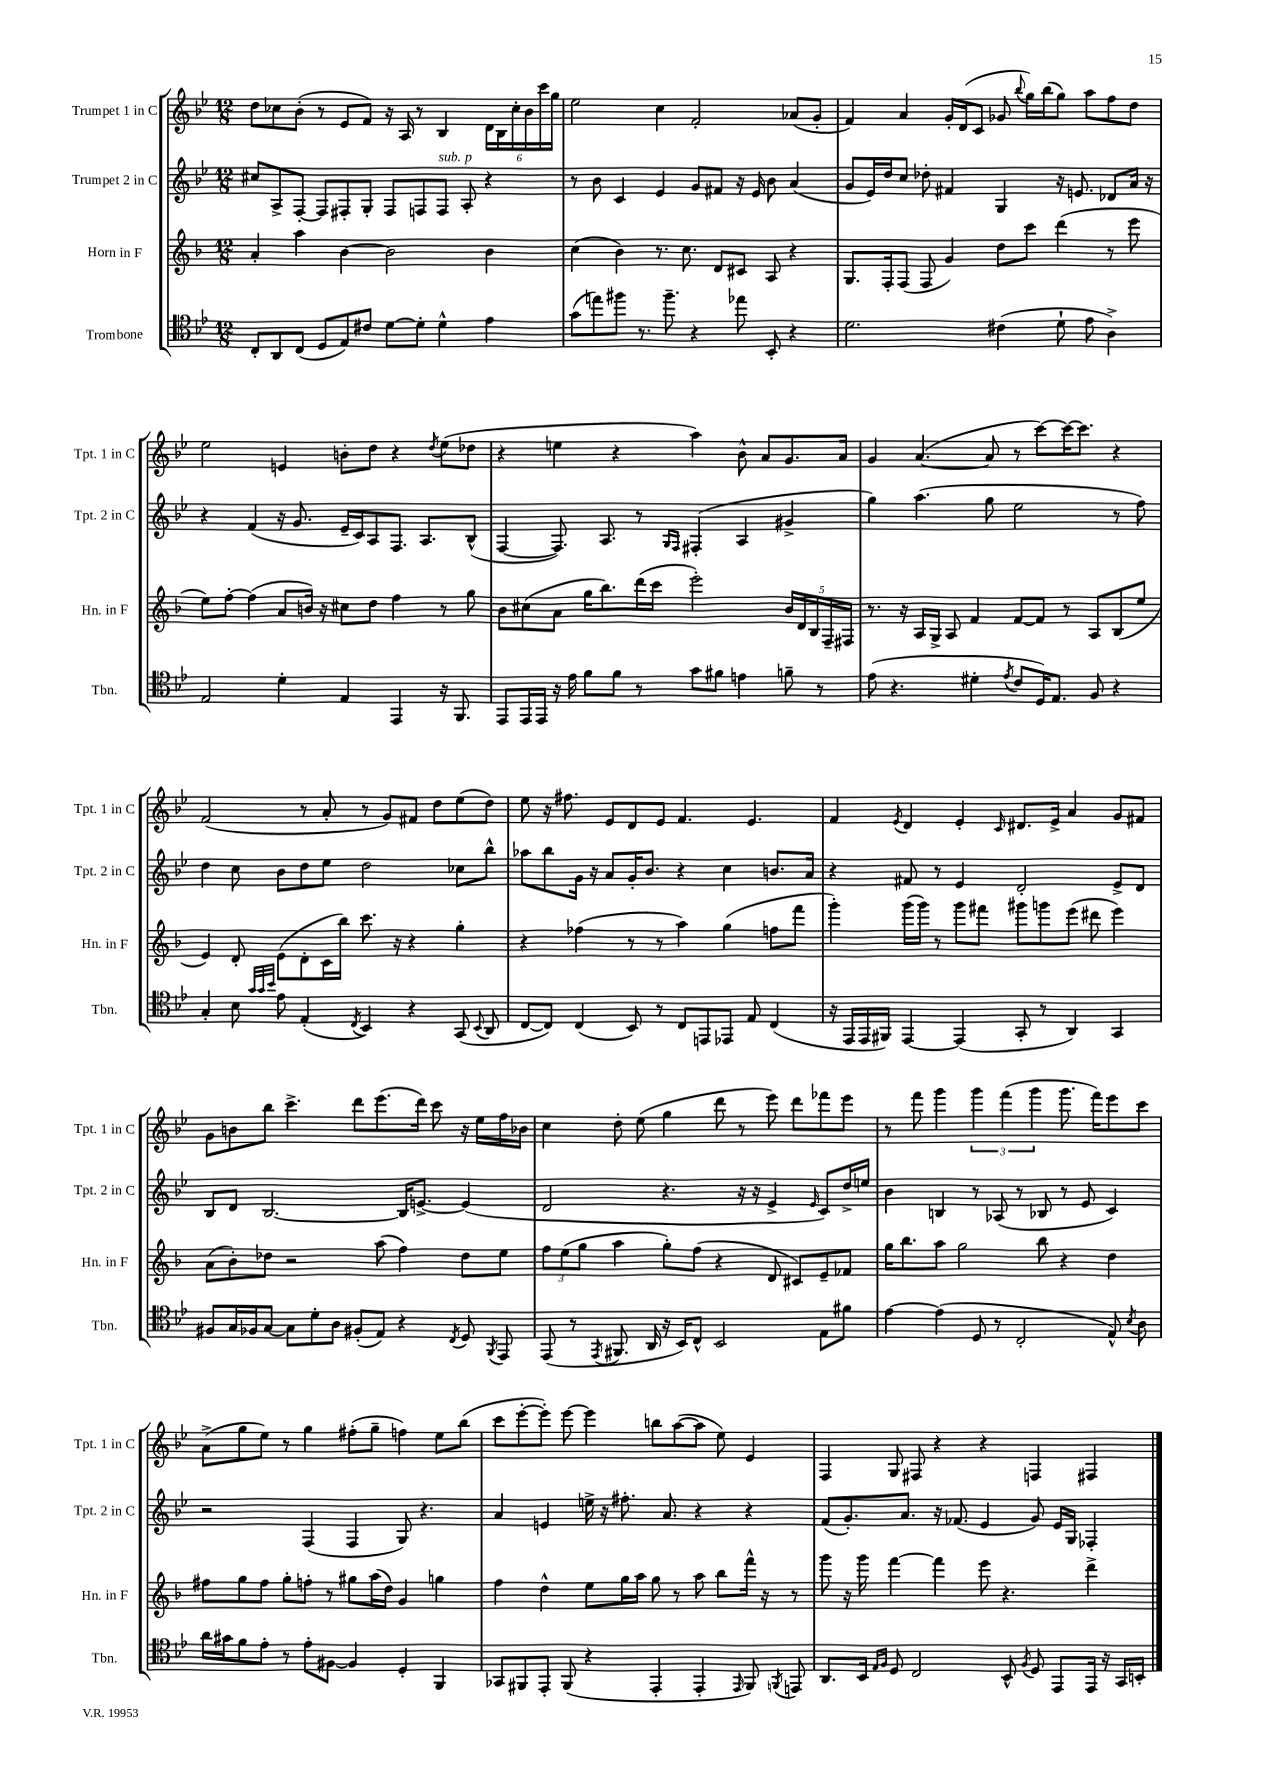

**kern	**kern	**kern	**kern
*staff4	*staff3	*staff2	*staff1
*clefC4	*clefG2	*clefG2	*clefG2
*k[b-e-]	*k[b-]	*k[b-e-]	*k[b-e-]
*M12/8	*M12/8	*M12/8	*M12/8
8C'	4a'	8cc#	8dd
8AA	.	8A^	8cc-
(8C	4aa	[8F'	(8b-'
8D	.	8F]	8r
8E-)	[4b-	8F#'	8e-
8c#	.	8G'	8f)
[8d	2b-]	8F#	16r
.	.	.	16A
8d']	.	8F	8r
4d^^	.	8F	4B-
.	.	8A'	.
4e-	4b-	4r	24d
.	.	.	24B-
.	.	.	24cc-'
.	.	.	24b-
.	.	.	24ccc
.	.	.	24gg
=	=	=	=
(8g	(4cc	8r	2ee-
8ee)	.	8b-	.
8ff#	4b-)	4c	.
8.r	.	.	.
.	8.r	4e-	4cc
8.ff#~	.	.	.
.	8.cc	.	.
4r	.	8g	2f'
.	8d	8f#	.
8ee-	8c#	16r	.
.	.	16e-	.
8BB-'	8A	8b-	.
4r	4r	(4a	(8a-
.	.	.	8g'
=	=	=	=
2.d	8.G	8g	4f)
.	.	16e-)	.
.	16F'	16dd	.
.	(8F	8cc	4a
.	8F	8dd-'	.
.	4g)	4f#	16g'
.	.	.	(16d
.	.	.	8c
(4c#	8dd	4G	8g-
.	.	.	8qqbb-
.	8ccc	.	16gg)
.	.	.	(16bb-
8d`	(4ddd	16r	8gg)
.	.	8.e	.
8e-	.	.	8aa
4A^)	8r	8d-	8ff
.	8eee	16a	8dd
.	.	16r	.
=	=	=	=
2E-	8ee)	4r	2ee-
.	[8ff'	.	.
.	(4ff]	(4f	.
4d'	8a	16r	4e
.	.	8.g	.
.	16b)	.	.
.	16r	.	.
4E-	8cc#	16e-~	8b'
.	.	16c)	.
.	8dd	8A	8dd
4EE-	4ff	8.F	4r
.	.	8.A	.
.	.	.	8qdd
16r	8r	.	(8ee-
8.FF	.	.	.
.	8gg	(8B-^^	8dd-
=	=	=	=
8EE-	8b-	[4F	4r
16EE-	(8cc#	.	.
16EE-	.	.	.
16r	8a	8.F])	4ee
16e-	.	.	.
8f	16gg	.	.
.	8.bb-)	8.A	.
8f	.	.	4r
8r	(16ddd	8r	.
.	16ccc	.	.
.	.	16qqG	.
.	.	16qqF	.
8g	2eee')	(4F#'	4aa)
8f#	.	.	.
4e	.	4A	8b-^^
.	.	.	8a
8f~	20b-	4g#^	8.g
.	20d	.	.
.	20B-	.	.
8r	.	.	.
.	20F~	.	.
.	.	.	16a
.	20F#	.	.
=	=	=	=
(8e-	8.r	4gg)	4g
4.r	.	.	.
.	16r	.	.
.	16A	(4.aa	([4.a
.	16G^	.	.
.	8A	.	.
4d#'	4f	.	.
.	.	8gg	8a]
8qe-	.	.	.
8c	[8f	2ee-	8r
16D)	8f]	.	[8ccc)
8.E-	.	.	.
.	8r	.	16ccc_
.	.	.	8.ccc]
8F	8A	.	.
4r	(8B-	8r	4r
.	8ee	8ff)	.
=	=	=	=
4G'	4e)	4dd	(2f
8B-	8d'	8cc	.
32qqg	.	.	.
32qqg	.	.	.
32qqb-	.	.	.
8e-	(8e	8b-	.
(4E-'	8d'	8dd	8r
.	16c	8ee-	8a'
.	16bb-)	.	.
8qC	.	.	.
4BB-)	8.ccc	2dd	8r
.	.	.	8g)
.	16r	.	.
4r	4r	.	8f#
.	.	.	8dd
(8GG	4gg'	8cc-	(8ee-
8qqBB-	.	.	.
8AA	.	8bb-^^	8dd)
=	=	=	=
[8C	4r	8aa-	8ee-
8C])	.	8bb-	16r
.	.	.	8.ff#
(4C	(4ff-	16g	.
.	.	16r	.
.	.	8a	8e-
8BB-)	8r	16g'	8d
.	.	8.b-	.
8r	8r	.	8e-
8C	4aa)	4r	4.f
8EE	.	.	.
8EE-	(4gg	4cc	.
8E-	.	.	4.e-
(4C	8ff	8.b	.
.	8fff	.	.
.	.	16a	.
=	=	=	=
16r	4ggg')	4r	4f
16EE-	.	.	.
16EE-	.	.	.
16FF#)	.	.	.
.	.	.	8qe-
[4EE-	(16ggg	8f#	4d
.	16ggg)	.	.
.	8r	8r	.
(4EE-]	8ggg	4e-	4e-'
.	8fff#	.	.
.	.	.	16qqc
8GG'	8ggg#	2d'	8.d#
8r	8ggg	.	.
.	.	.	16e-^
4AA)	(8eee	.	4a
.	8ddd#	.	.
4GG	4eee)	8e-^	8g
.	.	8d	8f#
=	=	=	=
8F#	(8a	8B-	8g
16G	8b-')	8d	8b
16F-	.	.	.
[8G	8dd-	[2.B-	8bb-
8G]	2r	.	4.ccc^
8d'	.	.	.
8A	.	.	.
(8F#'	.	.	8ddd
8E-)	(8aa	.	(8.eee-
4r	4ff)	16B-]	.
.	.	[8.e^	16ddd)
.	.	.	8ccc
8qC	.	.	.
8D	8dd-	(4e]	16r
.	.	.	16ee-
8qFF	.	.	.
8EE-	8ee	.	16ff
.	.	.	16b-
=	=	=	=
(8EE-	12ff	2d	4cc
.	(12ee	.	.
8r	.	.	.
.	12gg	.	.
8qEE-	.	.	.
8.FF#	4aa	.	8dd'
.	.	.	(8ee-
16AA	.	.	.
16r	8gg')	4.r	4gg
16BB-)	.	.	.
8C^^	(8ff	.	.
2BB-	4r	.	8ddd
.	.	16r	8r
.	.	16r	.
.	8d	4e-^	8eee-)
.	8c#)	.	8ddd
.	.	16qqe-	.
8E-	8e~	8c)	8fff-
8f#	8f-	16dd^	8eee-
.	.	16ee	.
=	=	=	=
[4e-	16gg	4b-	8r
.	8.bb-	.	.
.	.	.	8fff
(4e-]	8aa	4B	4ggg
.	2gg	.	.
8D	.	8r	6ggg
8r	.	(8A-	.
.	.	.	(6fff
2C'	.	8r	.
.	.	.	6ggg
.	8bb-	8B-	.
.	4r	8r	8.ggg
.	.	8e-	.
.	.	.	16fff)
8E-^^)	4dd	4c)	8eee-
8qB-	.	.	.
8A	.	.	8ccc
=	=	=	=
16a	8ff#	2r	(8a^
16g#	.	.	.
8f	8gg	.	8gg
8e-'	8ff#	.	8ee-)
8r	8gg'	.	8r
8e-'	8ff'	(4F	4gg
[8F#	8r	.	.
4F#]	8gg#	4F	(8ff#'
.	(16aa	.	8gg~
.	16dd)	.	.
4D'	4g	8G)	4ff)
.	.	4.r	.
4FF	4gg	.	8ee-
.	.	.	(8bb-
=	=	=	=
8GG-	4ff	4a	8ccc
8FF#	.	.	[8eee-'
8EE-'	4dd^^	4e	8eee-'])
(8FF#	.	.	[8eee-
4r	8ee	16ee^	4eee-]
.	.	16r	.
.	16gg	8.ff#'	.
.	16aa	.	.
4EE-'	8gg	.	8bb
.	.	8.a	.
.	8r	.	([8aa
4EE-'	8aa	4r	8aa]
.	8bb-	.	8ee-)
16qqEE-	.	.	.
8FF#)	16fff^^	4r	4e-
.	16r	.	.
8qFF	.	.	.
8EE	8r	.	.
=	=	=	=
8.AA	8ggg	(8f	4F
.	16r	8.g')	.
16BB-	16ggg	.	.
16qqE-	.	.	.
16qqF	.	.	.
8D	[4fff	.	8G
.	.	8.a	.
2C	.	.	8F#
.	4fff]	16r	4r
.	.	(8.f-	.
.	8eee	4e-	4r
8BB-^^	4.r	.	.
8qF	.	.	.
8D	.	8g)	4F
8EE-	.	16e-	.
.	.	16G	.
16EE-	4ddd^	4F-'	4F#
16r	.	.	.
16GG	.	.	.
16BB'	.	.	.
==	==	==	==
*-	*-	*-	*-
